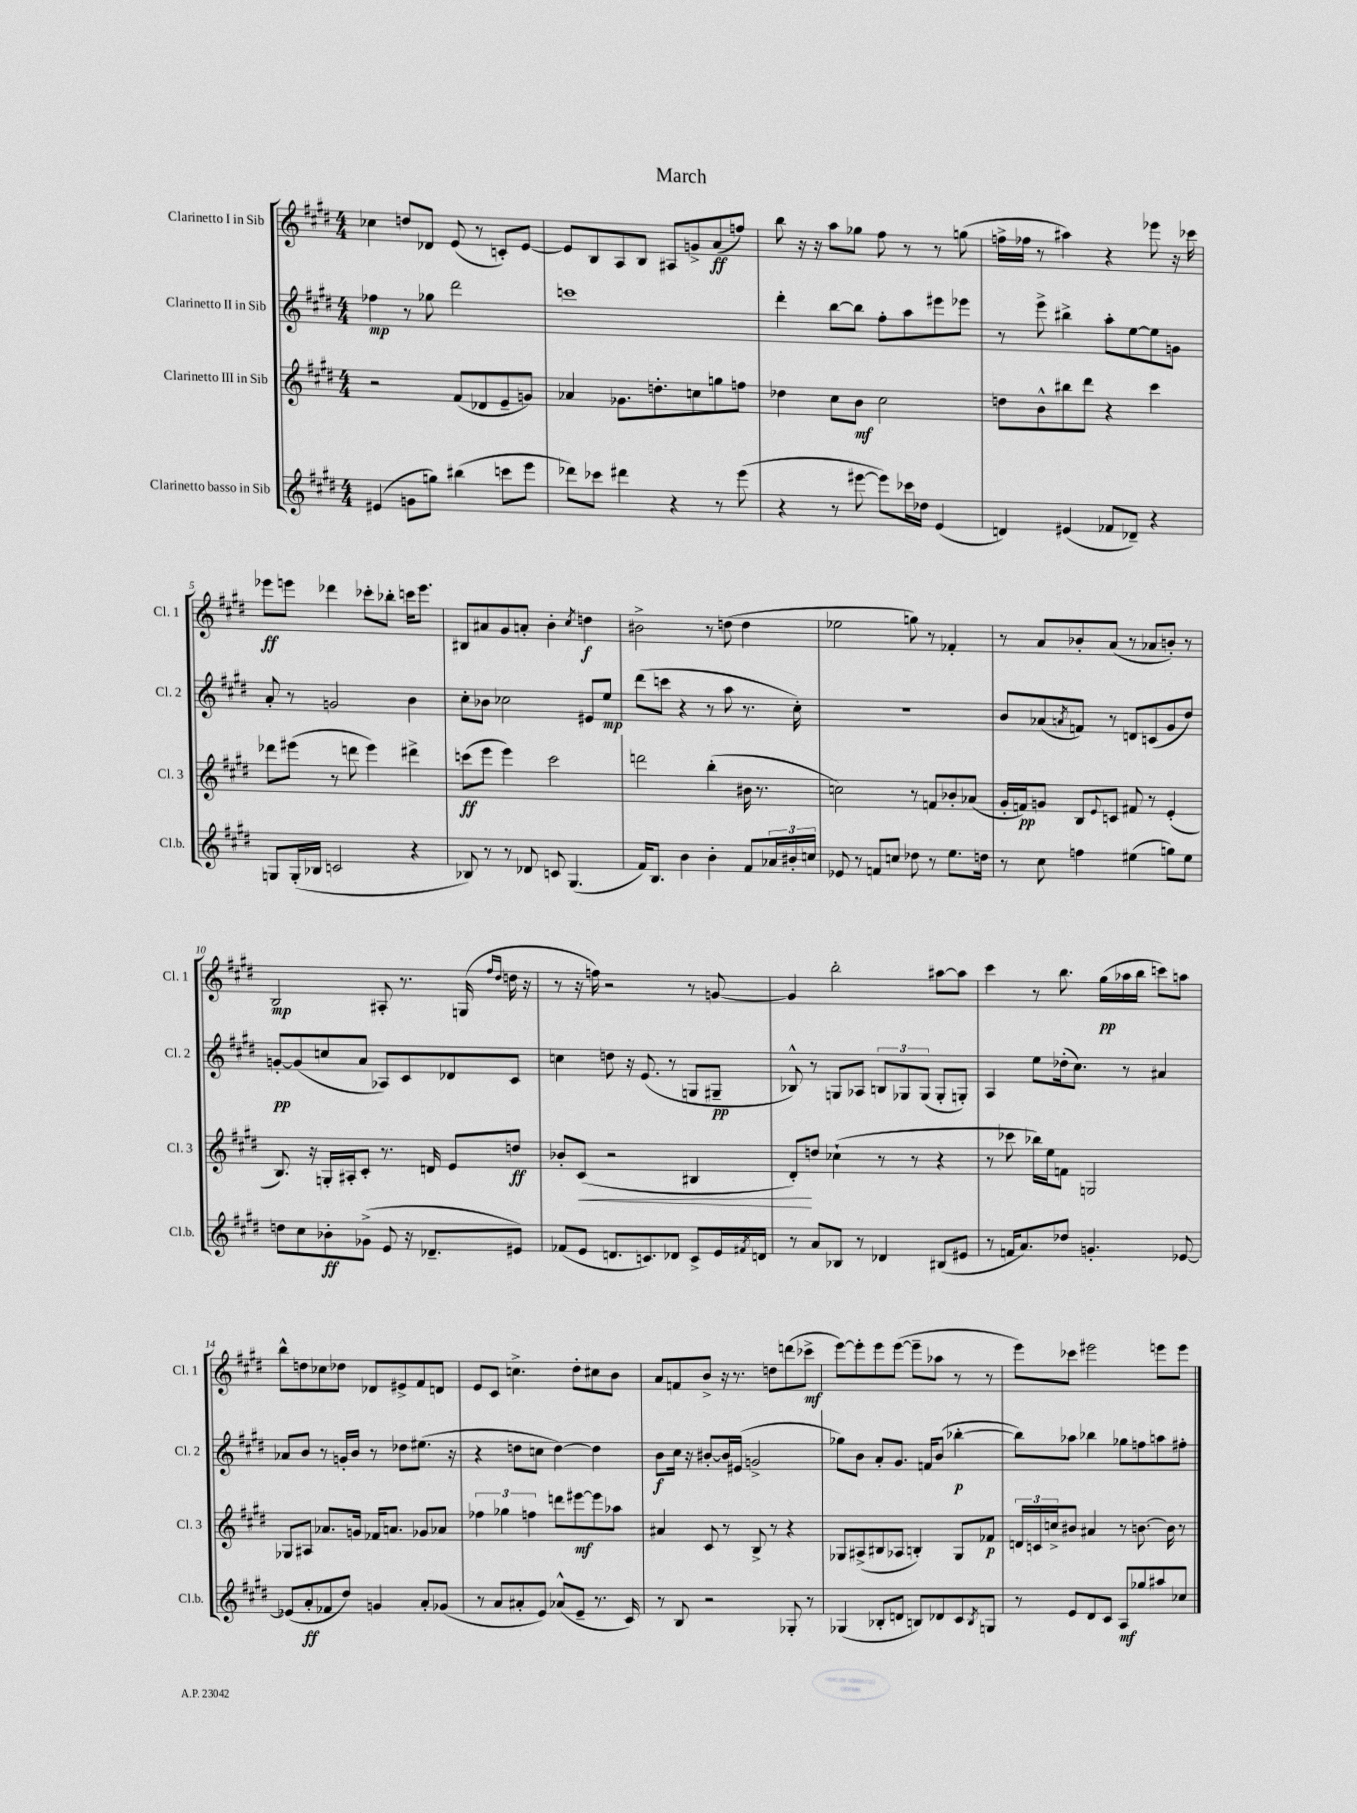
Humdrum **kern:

**kern	**kern	**kern	**kern
*staff4	*staff3	*staff2	*staff1
*clefG2	*clefG2	*clefG2	*clefG2
*k[f#c#g#d#]	*k[f#c#g#d#]	*k[f#c#g#d#]	*k[f#c#g#d#]
*M4/4	*M4/4	*M4/4	*M4/4
(4e#	2r	4ff-	4cc-
8g	.	8r	8dd
8gg)	.	8gg-	8d-
(4bb#	(8f#	2ddd#	(8e
.	8d-	.	8r
8ccc	8e~	.	8c')
8eee	8g)	.	[8e
=	=	=	=
8ddd-)	4a-	1ccc	8e]
8ccc-	.	.	8B
4ddd#	8.g-	.	8A
.	.	.	8B
.	8.dd'	.	.
4r	.	.	8A#
.	8cc	.	8g^
8r	8gg	.	(8a
(8eee	8ff	.	8ff)
=	=	=	=
4r	4dd-	4ddd#'	8bb
.	.	.	16r
.	.	.	16r
8r	8cc#	[8bb	8aa
[8eee#	8b	8bb]	8gg-
8eee#])	2cc#	8ff#'	8ff#
16ccc-	.	8aa	8r
16dd-	.	.	.
(4e	.	8eee#	8r
.	.	8eee-	(8gg
=	=	=	=
4d)	8dd	8r	16ff^
.	.	.	16ff-
.	8b^^	8eee^	8r
(4e#	8bb#	4bb#^	4aa#)
.	8ddd#	.	.
8f-	4r	8aa'	4r
8d-~)	.	[8ee	.
4r	4ccc#	8ee]	8eee-
.	.	8g	16r
.	.	.	16ccc-
=	=	=	=
8G	8ddd-	8a'	8eee-
(16G'	(8eee#	8r	8eee
16B-	.	.	.
2c	8r	2g	4ddd-
.	8ddd	.	.
.	4eee#)	.	8ccc-'
.	.	.	8bb-'
4r	4ddd#^	4b	16ccc
.	.	.	8.eee
=	=	=	=
8B-)	(8ccc	8cc#'	8B#
8r	8eee	8b-	8a#
8r	4eee)	2cc-	8g#
8d-	.	.	8a'
8c	2ccc	.	4b'
(4.G#	.	.	.
.	.	.	8qcc#
.	.	8e#	4dd
.	.	8ee	.
=	=	=	=
16f#)	2ddd	(8ddd#	2b#^
8.B	.	.	.
.	.	8ccc	.
4b	.	4r	.
4b'	(4bb'	8r	8r
.	.	8aa	(8dd
8f#	16b#	8.r	4dd
.	8.r	.	.
24a-	.	.	.
24b#'	.	.	.
.	.	16cc#')	.
24cc	.	.	.
=	=	=	=
8e-	2cc)	1r	2ee-
8r	.	.	.
8f	.	.	.
8cc	.	.	.
8dd-	8r	.	8gg)
8r	8f	.	8r
8.ee	8b-'	.	4f-'
.	(8a-	.	.
16dd	.	.	.
=	=	=	=
8r	16g#'	8b	8r
.	16f)	.	.
8cc#	8g	(8a-	8a
.	.	8qa	.
4ff	8B	8f)	8b-'
.	8qqe	.	.
.	8c	8r	(8a
(4ee#	8f#	8d	8r
.	8r	(8c	8a-
8gg)	(4e'	8g#	8b')
8ee#	.	8dd#)	8r
=	=	=	=
8dd	8.B)	[8g'	2B
8cc#	.	(8g]	.
.	16r	.	.
8b-'	16G'	8cc	.
.	16A#'	.	.
(8g-^	8c#'	8a	.
8e	8.r	8A-)	8A#'
16r	.	8c#	8.r
8.d-~	16d	.	.
.	8e	8d-	.
.	.	.	(16G
.	.	.	16qqff#
.	.	.	16qqdd#
8e#)	8dd	8c#	16dd
.	.	.	16r
=	=	=	=
(8f-	8b-'	4cc	8r
8e	(8c#	.	16r
.	.	.	16ff)
8.d	2r	8dd	2r
.	.	16r	.
8.c)	.	(8.e	.
8d-	.	8r	.
8c^	4B#	8G	8r
16e	.	8G#~	[8g
8qf#	.	.	.
16d	.	.	.
=	=	=	=
8r	8d#')	8B-^^)	4g]
8a	8dd	8r	.
8B-	(4cc-`	8G	2bb'
8r	.	8A-	.
4d-	8r	12B	.
.	.	12G-	.
.	8r	.	.
.	.	(12G-	.
(8B#	4r	8G-'	[8aa#
8e#	.	8G')	8aa#]
=	=	=	=
8r	8r	4A	4ccc#
16f	8ccc-	.	.
8.a)	.	.	.
.	16bb-)	8ee	8r
.	16ee	.	.
8dd-	8f	(16dd-'	8.bb
.	.	8.cc#)	.
4.g'	2G	.	.
.	.	.	(16gg#
.	.	8r	16aa-
.	.	.	16bb
.	.	4a#	8ccc)
[8e-	.	.	8aa
=	=	=	=
(8e-]	8G-	8a-	8bb^^
8a'	8A#	8b	8dd
8f-	8.a-	8r	8cc-
8dd#)	.	16g'	8dd-
.	16g	16b	.
4g	16f-	8r	8d-
.	8.a	.	.
.	.	8dd-	8e#^
8a'	8g-	(8.ee#	8f#
(8g-	8a-	.	8d
.	.	16r	.
=	=	=	=
8r	6ff-	4r	8e
8a	.	.	8c#
.	6gg-	.	.
8a#'	.	8dd	4.cc^
.	6ff	.	.
8e)	.	8cc	.
(8a-^^	8ddd	[4dd)	.
8e~	[8eee#	.	8dd#'
8.r	8eee#]	4dd]	8cc#
.	8aa-	.	8b
16c#)	.	.	.
=	=	=	=
8r	4a#	8b	8a
8B	.	16cc#	8f
.	.	16r	.
2r	8c#	[8b#'	8b^
.	8r	16b#]	16r
.	.	(16e#	8.r
.	8B^	2g^	.
.	8r	.	8dd
8G-'	4r	.	(8ddd
8r	.	.	8ccc-^
=	=	=	=
(4G-	8G-	8gg-)	[8eee)
.	(8A#^	8b	8eee']
8B-'	8B#	8a'	8eee
8d	8A-	8.g#	([8eee
8B)	4B')	.	8eee~]
.	.	16f	.
8d-	.	(8b	8aa-
8c#	8G-	[4bb-'	8r
8qB	.	.	.
8G	8f-	.	8r
=	=	=	=
8r	24d	8bb-])	8eee)
.	24c	.	.
.	24cc^	.	.
8e	8b#	8aa-	8ccc-
8d#	4a#	4bb-	2eee#
8c#	.	.	.
8A	8r	8gg-	.
8gg-	[8.b	8ff	.
8aa#	.	8aa	8eee
.	16b]	.	.
8cc-	8r	8ff#'	8eee
==	==	==	==
*-	*-	*-	*-
